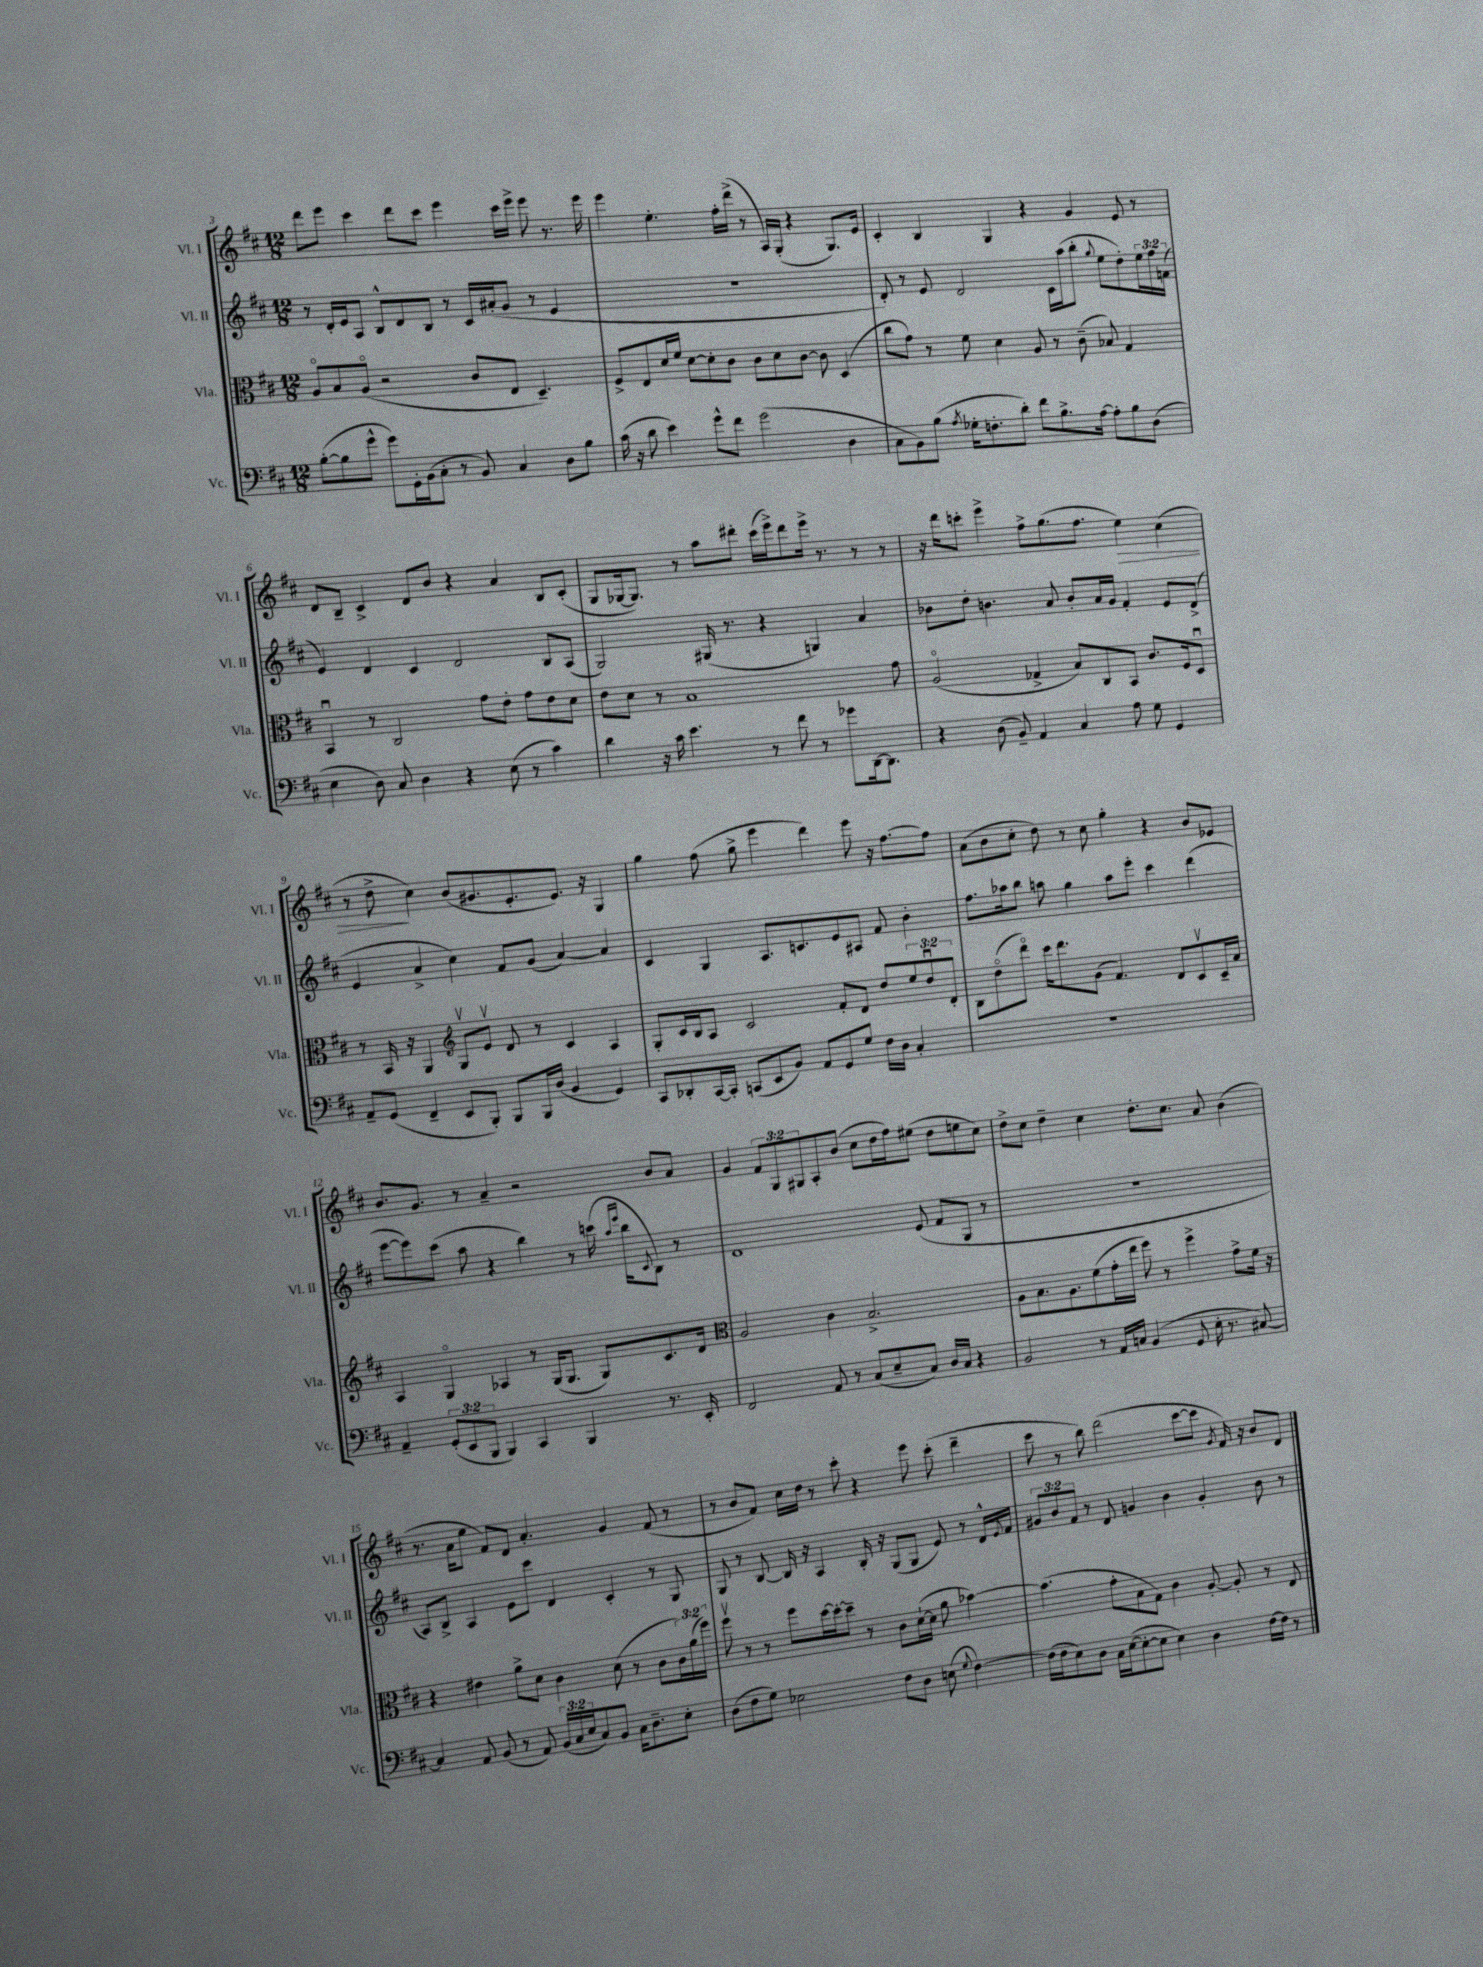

**kern	**kern	**kern	**kern
*staff4	*staff3	*staff2	*staff1
*clefF4	*clefC3	*clefG2	*clefG2
*k[f#c#]	*k[f#c#]	*k[f#c#]	*k[f#c#]
*M12/8	*M12/8	*M12/8	*M12/8
([8B'\L	8Ao/L	8r	8ddd\L
8B\]	8B/	16d'/LL	8eee\J
.	.	16e/J	.
8g^^\J	(8Ao/J	8A/J	4ccc#\
8g\L)	2r	8B^^/L	.
16GG'\L	.	8d/	8ddd\L
(16BB\J	.	.	.
8C#'\J	.	8B/J	8ccc#\J
8r	.	8r	4eee\
8BB/)	8c#/L	16c#/LL	.
.	.	(16a#'/J	.
4C#/	8E/J	8g/J	16ccc#\LL
.	.	.	16eee^\JJ
.	4.D~/)	8r	8eee\
8D\L	.	4e/	8.r
8B\J	.	.	.
.	.	.	16eee\
=	=	=	=
(16c#\	8F#^/L	1.r	4eee\
16r	.	.	.
8d\	8E/	.	.
4e\)	16d/L	.	4.ee'\
.	16f#/JJ	.	.
.	[8d\L	.	.
8g^^\L	8d'\]	.	.
8f#\J	8c#\J	.	16ff#'\LL
.	.	.	(16ddd^\JJ
(2g\	8c#\L	.	8r
.	8d\	.	16A/LL)
.	.	.	(16G'/JJ
.	[8c#\J	.	4r
.	8c#\]	.	.
4D\	(4D/	.	8.G/L)
.	.	.	16e/Jk
=	=	=	=
8C#\L	8cc#\L	8d'/)	4c#'/
8BB\)	8g\J)	8r	.
(8B\J	8r	8e/	4B/
8qA/	.	.	.
16G-'\LK	8f#\	2d/	.
8.F'\	.	.	.
.	4d\	.	4G/
8d'\J)	.	.	.
8f#\L	8A/	.	4r
8.B^\	8r	16c#\LL	.
.	.	(16aa\J	.
.	(8c#~\	8bb'\J	4g/
[16A\Jk	.	.	.
.	.	8qqgg/	.
8A'\]L	8B-/)	8ee\L	.
8B\	4G/	8dd'\)	8e/
(8D\J	.	24ee\L	8r
.	.	24ff#\	.
.	.	(24f\JJ	.
=	=	=	=
4E\	4BBu/	4e/)	8d/L
.	.	.	8B~/J
8D\)	8r	4d/	4c#^/
8C#/	2C#/	.	.
4D\	.	4c#/	8d/L
.	.	.	8b/J
4r	.	2d/	4r
.	8g\L	.	.
(8E\	8e'\J	.	4a/
8r	8g\L	.	.
4c#\)	8e\	8B/L	8B/L
.	8d\J	(8A/J	(8c#'/J
=	=	=	=
4d\	8e\L	2G/)	8G/L
.	8d\J	.	[16G-/k
.	.	.	8.G-/]J)
16r	8r	.	.
16c#\	.	.	.
4.e\	1B	.	8r
.	.	(16G#/	8aa\L
.	.	8.r	.
.	.	.	8ddd#'\J
8r	.	4r	(16ccc#\LL
.	.	.	16eee^\J)
8f#\	.	.	8ddd#\
8r	.	4G/)	16eee^\Jk
.	.	.	8.r
8g-\L	.	.	.
[16DD\k	.	4a/	8r
8.DD\]J	.	.	.
.	8g\	.	8r
=	=	=	=
4r	(2Ao/	8b-\L	16r
.	.	.	16ddd\LK
.	.	8dd'\J	8ccc'\J
(8D\	.	4.b\	4eee^\
8BB~/)	.	.	.
4AA/	4G-^/	.	8ff#^\L
.	.	8a/	(8.gg\
4C#/	8B/L)	8b'/L	.
.	.	.	8.ff#\J
.	8C#/	16a/L	.
.	.	16g/JJ	.
8A\	8BB/J	4f#'/	4ee\)
8G\	8.c#/L	.	.
4GG/	.	8e/L	(4cc#\
.	16F#/k	.	.
.	8Du/J	(8d^/J	.
=	=	=	=
8AA~/L	8r	4e/	8r
(8GG/J	16BB/	.	8dd^\
.	16r	.	.
4FF#~/	4AA/	4a^/	4cc#\)
*	*clefG2	*	*
8EE/L	8Gv/L	4cc#\)	(8b/L
8BBB'/J)	8ev/J	.	8.g#/
8BBB/L	8d/	8f#/L	.
.	.	.	8.e'/
16BBB/L	8r	(8g/J	.
(16D/JJ	.	.	.
4BB/	4c#/	[4a/)	8.e/J)
.	.	.	16r
4GG/)	4A/	4a/]	4G/
=	=	=	=
8CC#/L	8G'/L	4c#/	4gg\
8DD-'/	16c#/L	.	.
.	16B/J	.	.
[16CC#/L	8A/J	4G/	(8ff#\
16CC#'/]JJ	.	.	.
(8CC/L	2c#/	.	8gg^\
8EE/	.	8.A/L	4eee\
8BB/J)	.	.	.
.	.	8.c/	.
8AA/L	.	.	4ddd\)
8GG/	8f#'/L	8e/	.
8G/J	8d/J	8A#/J	8eee\
16F#\LL	8dd/L	8f#/	16r
16D\JJ	.	.	[8.ff#\L
4C#'/	12ee/	4b'\	.
.	12ddu/	.	.
.	.	.	8ff#\]J
.	12d'/J	.	.
=	=	=	=
1.r	8B\L	8.ff#\L	(8a\L
.	(8ddo\	.	8b\
.	.	16aa-\k	.
.	8dddo\J)	8bb\J	8cc#'\J
.	16ccc#\LK	8aa\	8dd\)
.	8.ddd\	.	.
.	.	4gg\	8r
.	(8g\J	.	8cc#\
.	4.f#/)	8aa\L	4gg'\
.	.	8eee'\J	.
.	.	4ccc#\	4r
.	8d/L	.	.
.	8c#v/	(4ddd\	8b/L
.	16c#~/L	.	8e-/J
.	16a/JJ	.	.
=	=	=	=
4AA~/	4A/	[8eee\L	8.b/L
.	.	8eee\])	.
.	.	.	8.g/J
(12GG'/L	4Go/	(8ccc#\J	.
12EE/	.	.	.
.	.	8aa\	8r
12BBB/J	.	.	.
4BBB/)	4A-/	4r	4a~/
4CC#/	8r	4bb\)	2r
.	(16G/LK	.	.
.	8.G/J	.	.
4BBB/	.	8r	.
.	8G/L)	(16ccc\	.
.	.	16qqaa/LL	.
.	.	16qqeee/JJ	.
.	.	16bb\LK	.
.	.	8qqc#/	.
8.r	8.c#/	8B\J)	8b/L
.	.	8r	8a/J
16EE'/	16d/Jk	.	.
=	=	=	=
*	*clefC3	*	*
2FF#/	2A/	1d	4g/
.	.	.	12f#/L
.	.	.	12G/
.	.	.	12G#/
8AA/	4c#\	.	8A'/
8r	.	.	(8b/J
(8C#/L	2.B^/	.	8cc#\L
8E~/	.	.	16dd\L
.	.	.	16ff#\J)
8C#/J)	.	(8e/	(8ee#\J
16D/LL	.	8f#/L	8dd\L
16C#/JJ	.	.	.
4r	.	8G/J	8ee\
.	.	8r	8cc#\J)
=	=	=	=
2BB/	8A\L	1.r	8dd^\L
.	8.B\	.	8cc#\J
.	.	.	4dd~\
.	8.A\	.	.
8r	(8f#\	.	4cc#\
16AA/LL	16g'\L	.	.
16C/JJ	16ee\JJ	.	.
(4BB/	8ff#\)	.	8.dd'\L
.	8r	.	.
.	.	.	8.cc#\J
8GG/	4ff#^\	.	.
16E'\	.	.	8a/
8.r	.	.	.
.	8g^\L	.	(4b\
[8C#/)	16f#\Jk	.	.
.	16r	.	.
=	=	=	=
4C#/]	4r	8A/L)	8.r
.	.	8B^/J	.
.	.	.	16a\LK
8AA/	4e#\	4A/	8ee\J
(8BB/	.	.	8f#/L)
8r	8a^\L	8e\L	8d/J
8AA/)	8d\J	8ccc#\J	4.a'/
(24BB/LL	4c#\	4d/	.
24C#/	.	.	.
24E/J	.	.	.
8C#/)	.	.	.
8BB/J	(8d\	4c#'/	4g/
16C#\LK	8r	.	.
8.D~\	.	.	.
.	8c#\L	8r	(8f#/
8E'\J	24c#\L)	8G/	8r
.	(24a\	.	.
.	24ff#\JJ)	.	.
=	=	=	=
(8D\L	8ff#v\	8G/	8r
8F#\	8r	8r	8b/L
8G\J)	8r	[8B/	8f#/J)
2E-\	8ff#\L	16B/]	16cc#\LL
.	.	16r	16dd\JJ
.	[16dd\L	4A/	8r
.	16dd'\_J	.	.
.	8dd~\]J	.	8ccc#'\
.	8r	16B'/	4r
.	.	16r	.
8F#\L	8c#\L	(8G/L	.
8D\J	([16d`\L	8G/J	8eee\
.	16d\]JJ	.	.
(8E\	8a\	8e/)	(8ccc#'\
8qqG/	.	.	.
[4F#\)	[4b-\)	8r	4ddd~\
.	.	16d^^/LL	.
.	.	8qqe/	.
.	.	16f#/JJ	.
=	=	=	=
(16F#\]LL	(4.b-\]	12g#/L	8ccc#\
16F#\J	.	.	.
.	.	12b/	.
8E\)	.	.	8r
.	.	12f#/J	.
8D\J	.	8r	8bb\)
16C#\LL	8g'\L	8d/	(2ddd\
([16E\J	.	.	.
8E'\_	8B\	4g/	.
8E\]J	8G\J)	.	.
4E\)	4c#\	4b\	.
.	.	.	[8ccc#\L
4D\	[8A'/	4g'/	8ccc#\]J
.	.	.	8qg/
.	8A'/]	.	16f#/)
.	.	.	16r
[16F#\LL	8r	8b\	8b/L
16F#\]JJ	.	.	.
8r	8E/	8r	8d/J
==	==	==	==
*-	*-	*-	*-
